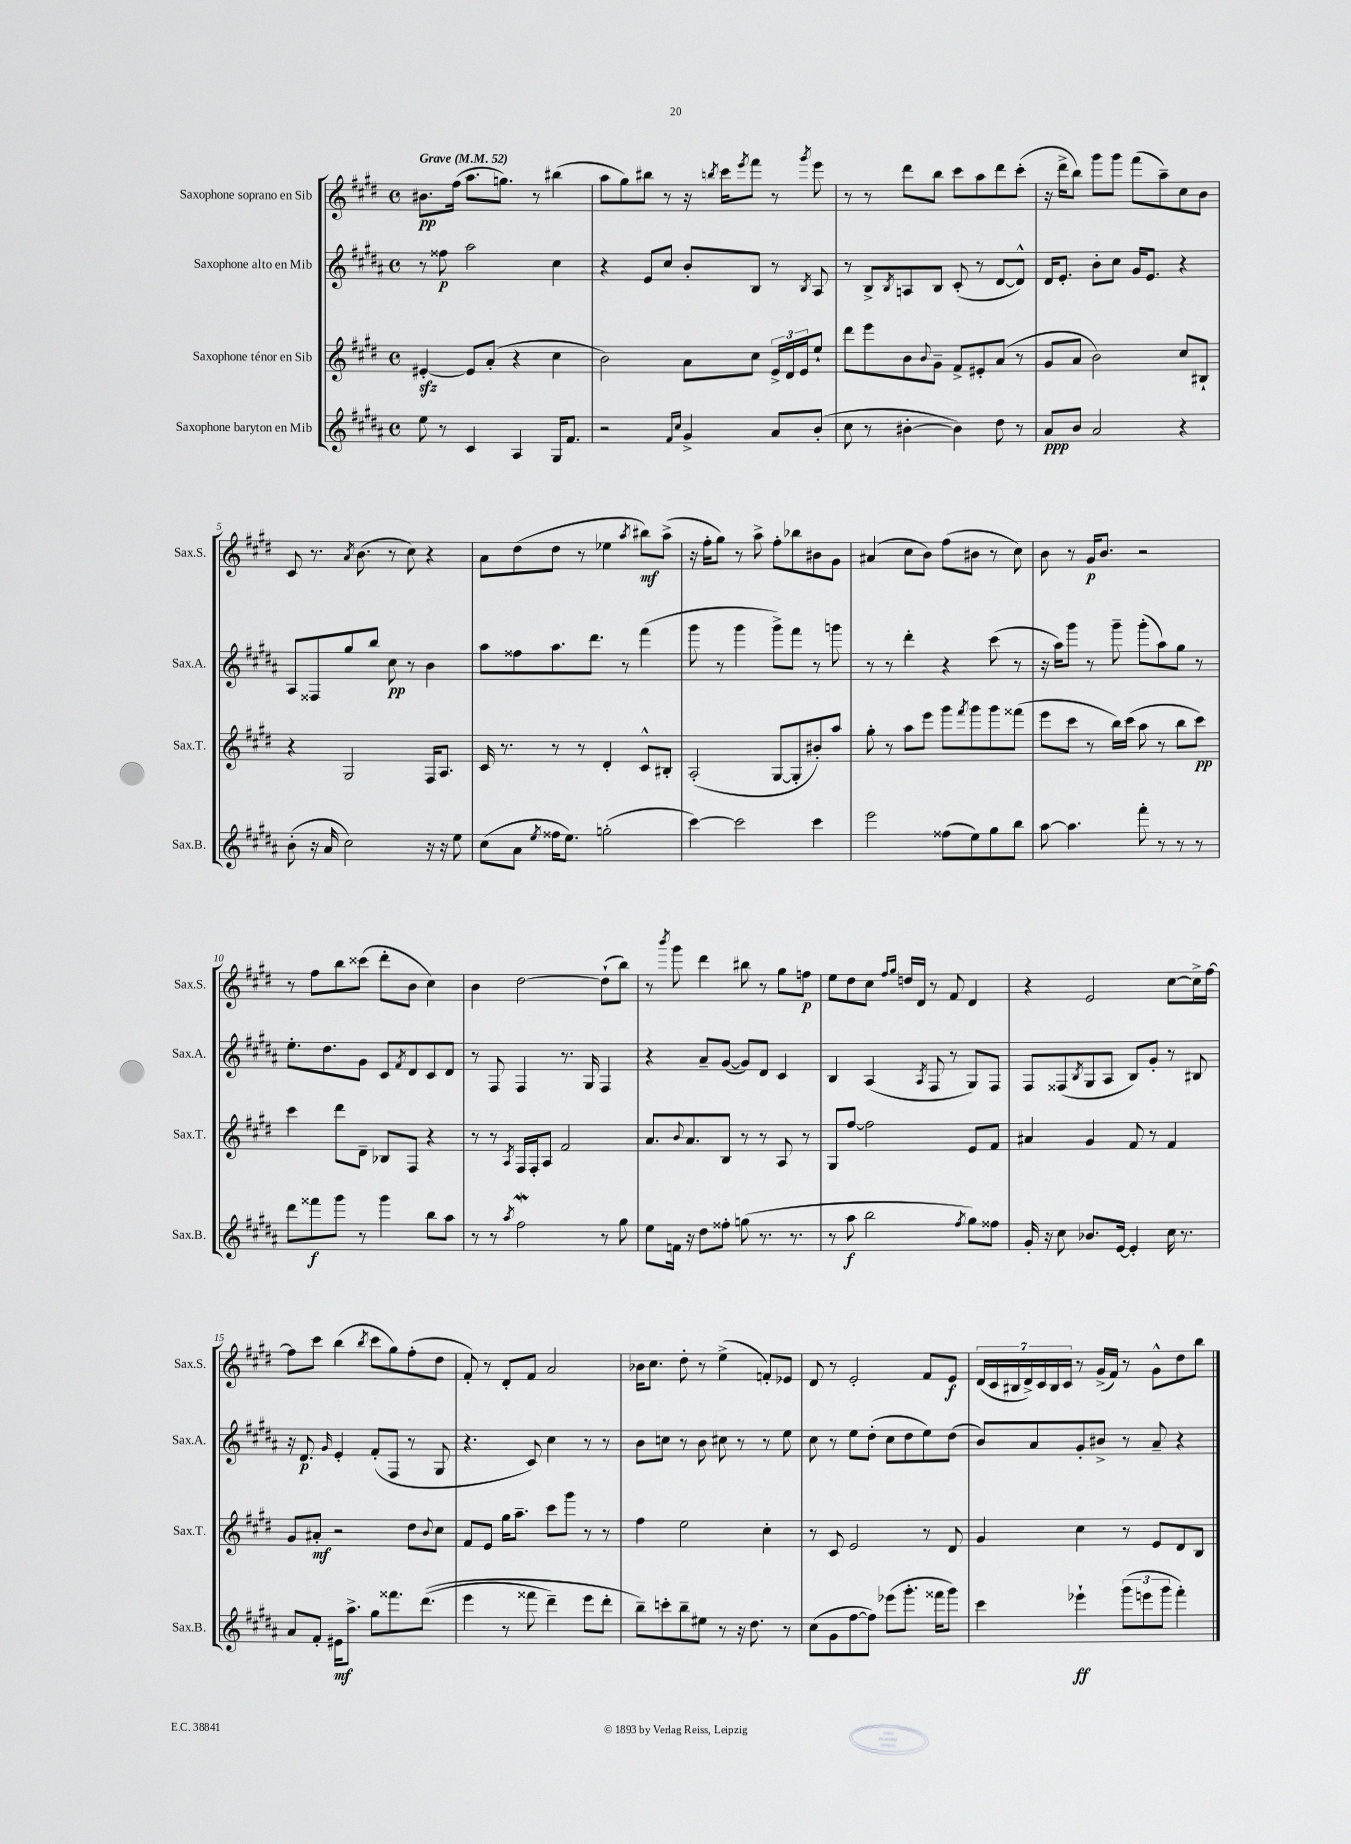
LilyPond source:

<<
\new StaffGroup <<
\new Staff = "s0" \with { instrumentName = "Saxophone soprano en Sib" shortInstrumentName = "Sax.S." } {
    \clef treble \key e \major \defaultTimeSignature \time 4/4 \tempo "Grave" 4 = 52
    bis'8.\pp fis''16( a''8. g''8.) r8 bis''4( |
    a''8 gis''8) bis''8 r8 r16 \acciaccatura { b''8 } cis'''16 \acciaccatura { e'''8 } fis'''8 r8 \acciaccatura { gis'''8 } e'''8 |
    r8 r8 dis'''8 b''8 cis'''8 a''8 dis'''8 cis'''8-.( |
    r16 dis'''16-> b''8) gis'''8 gis'''8 fis'''8( a''8--) cis''8 b'8 |
    cis'8 r8. \acciaccatura { a'8 } b'8.( r8 cis''8) r4 |
    a'8 dis''8( dis''8 r8 ees''4 \acciaccatura { a''8 } bis''8\mf) a''8->( |
    r16 fis''16-. gis''8) r8 a''8-> fis''8-. bes''8 bis'8 gis'8 |
    ais'4( cis''8 b'8) fis''8( bis'8 r8 cis''8) |
    b'8 r8 gis'16\p b'8. r2 |
    r8 fis''8 b''8 cisis'''8( dis'''8-. b'8 cis''4) |
    b'4 dis''2~ dis''8-!( b''8) |
    r8 \acciaccatura { b'''8 } gis'''8 dis'''4 bis''8 r8 gis''8 f''8\p |
    e''8 dis''8 cis''8 \grace { fis''16 gis''16 } d''16 dis'16 r8 fis'8 dis'4 |
    r4 e'2 cis''8~ cis''16-> fis''16~ |
    fis''8 cis'''8 b''4( \acciaccatura { b''8 } cis'''8 gis''8) fis''8-.( dis''8 |
    fis'8-.) r8 dis'8-. fis'8 a'2 |
    bes'16 cis''8. dis''8-. r8 e''4->( f'8-.) ees'8 |
    dis'8 r8 e'2-. fis'8 e'8\f |
    \tuplet 7/4 { dis'16( cis'16 bis16 dis'16->) cis'16 bis16 cis'16 } r8 gis'16->( fis'16) r8 gis'8-^ dis''8 b''8 \bar "|." |
}
\new Staff = "s1" \with { instrumentName = "Saxophone alto en Mib" shortInstrumentName = "Sax.A." } {
    \clef treble \key b \major \defaultTimeSignature \time 4/4
    r8 fisis''8\p ais''2 cis''4 |
    r4 e'8 cis''8 b'8-. b8 r8 \acciaccatura { b8 } ais8 |
    r8 b8-> \acciaccatura { b8 } a8 b8 cis'8-.( r8 dis'8~ dis'8-^) |
    dis'16 e'8.-. b'8-. cis''8 gis'16 e'8. r4 |
    ais8 fisis8 gis''8 b''8 cis''8\pp r8 b'4 |
    ais''8 fisis''8 ais''8. dis'''8. r8 fis'''4( |
    gis'''8 r8 gis'''4 gis'''8->) fis'''8 r8 g'''8 |
    r8 r8 dis'''4-. r4 cis'''8( r8 |
    r16 ais''16) gis'''8 r8 gis'''8-- gis'''8-.( ais''8) gis''8 r8 |
    e''8.-. dis''8. gis'8 cis'8 \acciaccatura { fis'8 } dis'8 cis'8 dis'8 |
    r8 fis8 fis4 r8. gis16 fis4 |
    r4 ais'8-- gis'8~( gis'8) dis'8 cis'4 |
    b4 ais4( \acciaccatura { ais8 } fis8 r8 gis8) fis8 |
    fis8 fisis8( \acciaccatura { b8 } gis8 ais8 b8) gis'8-. r8 bis8 |
    r16 dis'8.\p \grace { gis'16 } e'4-. fis'8-.( fis8 r8 gis8 |
    r4. cis'8) cis''4 r8 r8 |
    b'8 c''8 r8 b'8 cis''8 r8 r8 e''8 |
    cis''8 r8 e''8 dis''8-.( cis''8 dis''8 e''8) dis''8( |
    b'8) ais'8 gis'8-. bis'8-> r8 ais'8-- r4 \bar "|." |
}
\new Staff = "s2" \with { instrumentName = "Saxophone ténor en Sib" shortInstrumentName = "Sax.T." } {
    \clef treble \key e \major \defaultTimeSignature \time 4/4
    eis'4~-.\sfz eis'8 a'8-.( r4 cis''4 |
    b'2) a'8 cis''8 \tuplet 3/2 { e'16-> dis'16 e'16 } e''8-! |
    dis'''8 e'''8 b'8 \appoggiatura { b'8 } gis'8-- fis'8-> eis'8-. a'8( r8 |
    gis'8 a'8 b'2) cis''8 bis8-! |
    r4 gis2 fis16 a8. |
    cis'16 r8. r8 r8 dis'4-. cis'8-^ bis8-. |
    a2-.( gis8~ gis8-. bis'8-.) a''8 |
    gis''8-. r8 a''8 e'''8 gis'''8 \acciaccatura { fis'''8 } gis'''8 gis'''8 fisis'''8( |
    e'''8 cis'''8 r8 b''16) cis'''16( a''8 r8 b''8 cis'''8\pp) |
    cis'''4 dis'''8 dis'8-- bes8 fis8 r4 |
    r8 r8 \acciaccatura { a8 } fis16 fis16-. a8 fis'2 |
    a'8. \appoggiatura { b'8 } a'8. b8 r8 r8 a8 r8 |
    gis8 fis''8~ fis''2 e'8 fis'8 |
    ais'4 gis'4 fis'8 r8 fis'4 |
    gis'8 ais'8-.\mf r2 dis''8 \appoggiatura { b'8 } cis''8 |
    fis'8 e'8 gis''16 a''8.-- cis'''8 gis'''8 r8 r8 |
    fis''4 e''2 cis''4-. |
    r8 cis'8 e'2 r8 dis'8 |
    gis'4 cis''4 r8 e'8 dis'8 b8 \bar "|." |
}
\new Staff = "s3" \with { instrumentName = "Saxophone baryton en Mib" shortInstrumentName = "Sax.B." } {
    \clef treble \key b \major \defaultTimeSignature \time 4/4
    e''8 r8 cis'4 ais4 gis16 fis'8. |
    r2 \grace { fis'16 cis''16 } gis'4-> ais'8 b'8-.( |
    cis''8 r8 bis'4~-. bis'4) dis''8 r8 |
    ais'8\ppp b'8 ais'2 r4 |
    b'8-.( r16 ais'16 cis''2) r16 r16 e''8 |
    cis''8( ais'8 \acciaccatura { e''8 } fisis''16 e''8.) g''2-.( |
    cis'''4~) cis'''2 cis'''4 |
    e'''2 fisis''8( e''8) gis''8 b''8 |
    ais''8~ ais''4. fis'''8-. r8 r8 r8 |
    dis'''8 fisis'''8\f gis'''8 r8 gis'''4 b''8 ais''8 |
    r8 r8 \acciaccatura { ais''8 } fis''2\mordent r8 gis''8 |
    e''8 f'16 r16 dis''8 fisis''8-. g''8( r8. r8. |
    r8 ais''8\f b''2 \acciaccatura { fis''8 } gis''8) fisis''8 |
    gis'16-. r16 cis''8 bes'8. e'16~ e'4-. cis''16 r8. |
    ais'8 fis'8-. eis'16\mf ais''8.-> gis''8 fisis'''8. dis'''8.(\( |
    e'''4 r8 fisis'''8 dis'''4--) e'''8 dis'''8-. |
    b''8--\) c'''8-. b''8-- eis''8 r8 r16 dis''8. r8 |
    cis''8( gis'8 fis''8~ fis''8) ees'''8( gis'''8.-. fisis'''16 gis'''8) |
    cis'''4 ees'''4-!\ff \tuplet 3/2 { gis'''8( e'''8 gis'''8 } fis'''4-.) \bar "|." |
}
>>
>>
